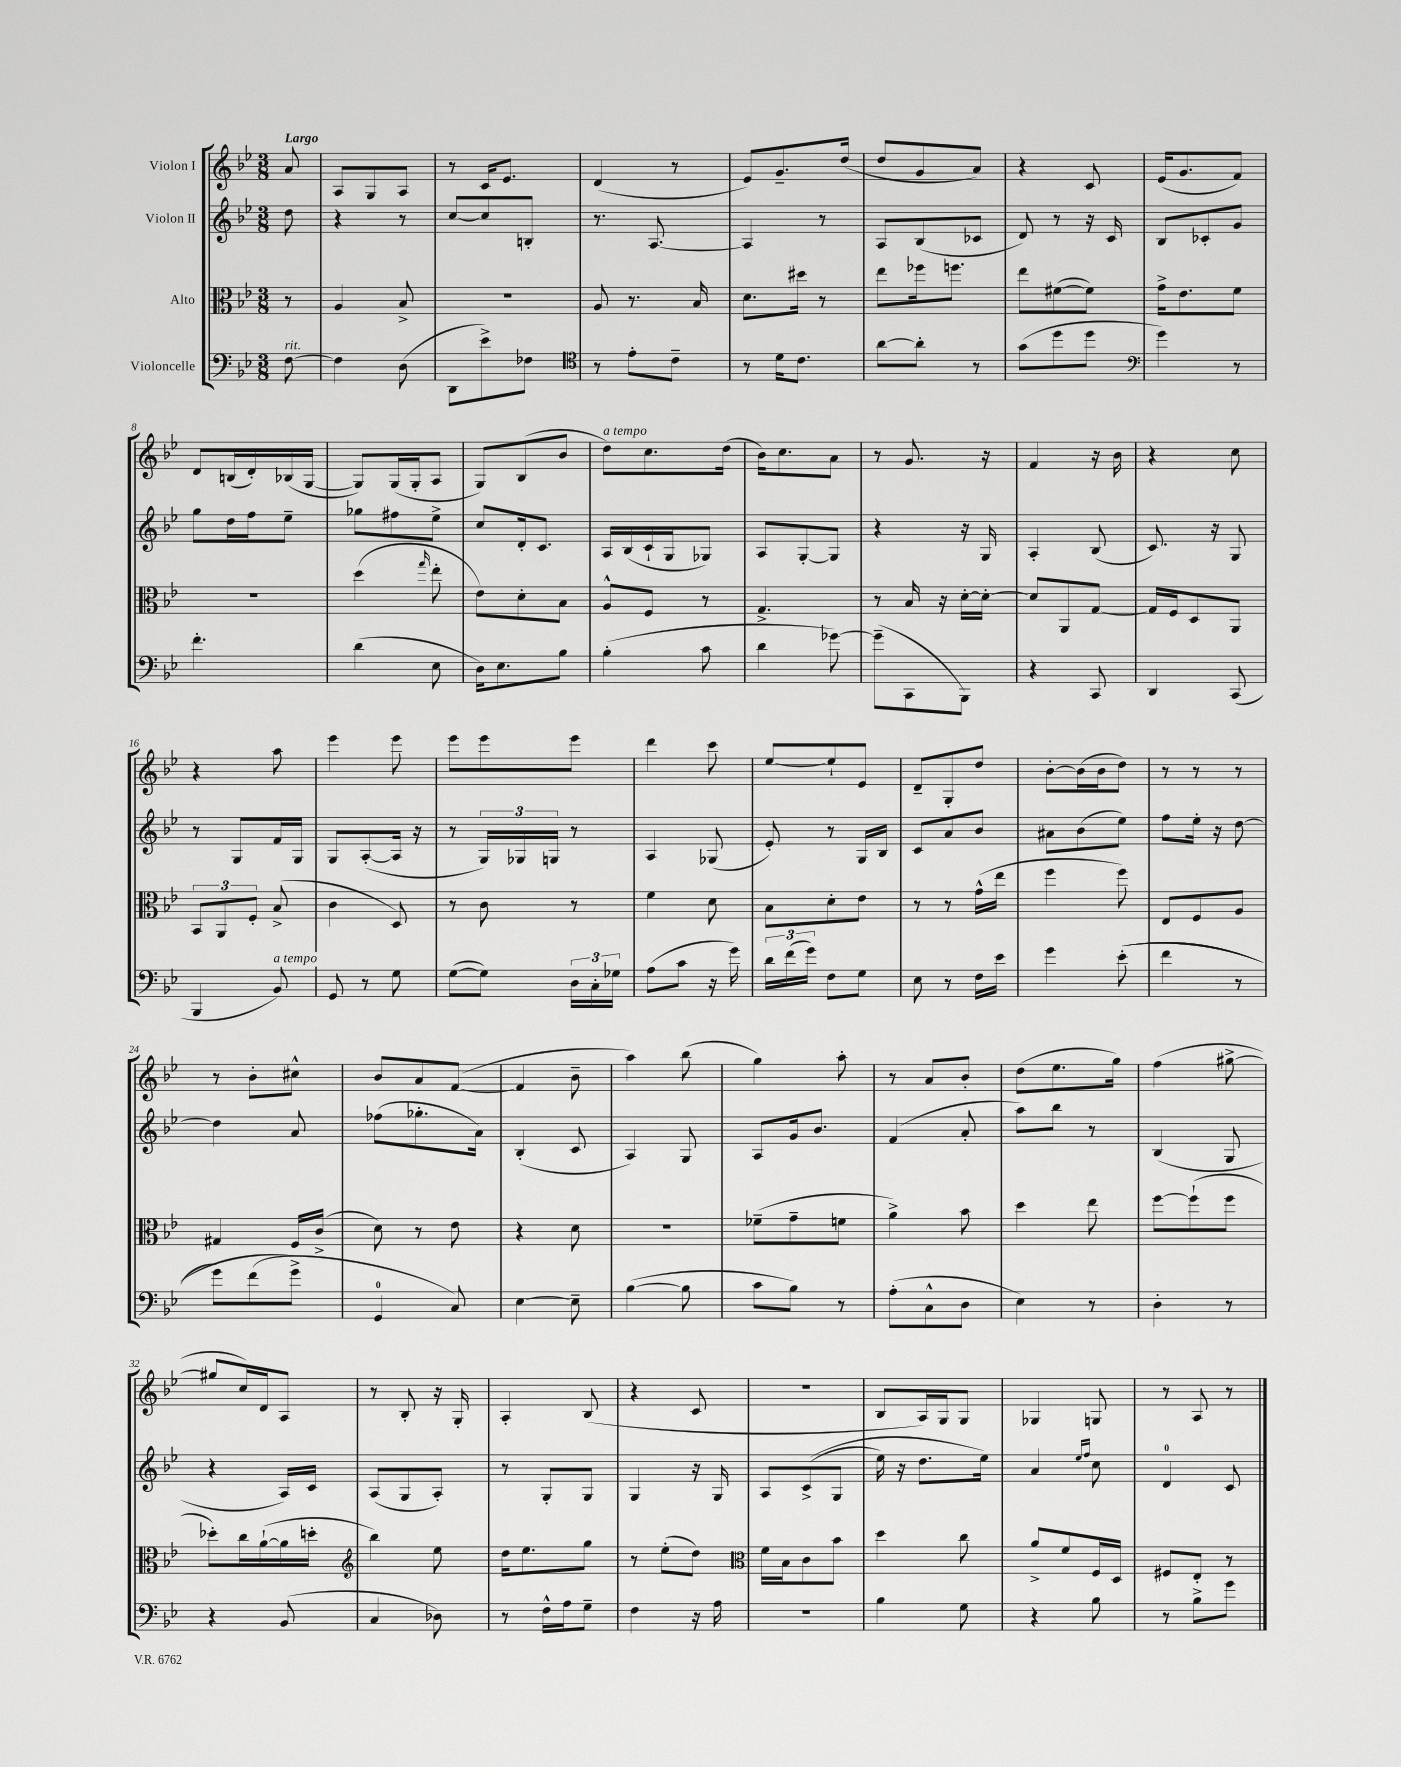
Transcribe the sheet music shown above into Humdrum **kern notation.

**kern	**kern	**kern	**kern
*staff4	*staff3	*staff2	*staff1
*clefF4	*clefC3	*clefG2	*clefG2
*k[b-e-]	*k[b-e-]	*k[b-e-]	*k[b-e-]
*M3/8	*M3/8	*M3/8	*M3/8
[8F\	8r	8dd\	8a/
=	=	=	=
4F\]	4A/	4r	8A/L
.	.	.	8G/
(8D\	8B-^/	8r	8A/J
=	=	=	=
8DD\L	4.r	[8cc/L	8r
8e-^\)	.	8cc/]	16c/LK
.	.	.	8.e-/J
8F-\J	.	8B'/J	.
=	=	=	=
*clefC4	*	*	*
8r	8A/	8.r	(4d/
8e-'\L	8.r	.	.
.	.	[8.A/	.
8c~\J	.	.	8r
.	16B-/	.	.
=	=	=	=
8r	8.d\L	4A/]	8e-/L)
16d\LK	.	.	8.g~/
8.c\J	16dd#\Jk	.	.
.	8r	8r	.
.	.	.	(16dd/Jk
=	=	=	=
[8a\L	8ee-\L	8A/L	8dd/L
8a'\]J	16ff-\k	(8B-/	8g/
.	8.ff\J	.	.
8r	.	8c-/J	8a/J)
=	=	=	=
(8g\L	8ee-\L	8d/)	4r
8dd\	([8f#\	8r	.
8dd\J	8f#\]J)	16r	8c/
.	.	16c/	.
=	=	=	=
*clefF4	*	*	*
4g\)	16g^\LK	8B-/L	(16e-/LK
.	8.e-\	.	8.g/
.	.	8c-'/	.
8r	8f\J	8g/J	8f/J)
=	=	=	=
4.f'\	4.r	8gg\L	8d/L
.	.	16dd\L	(16B/L
.	.	16ff\J	16d'/)
.	.	8ee-~\J	(16B-/
.	.	.	[16G/JJ
=	=	=	=
(4d\	(4dd\	8gg-\L	8G/]L)
.	.	8ff#\	(16G/L
.	.	.	16G'/J
.	16qqgg/	.	.
8E-\	8ee-'\	8ee-^\J	8A/J
=	=	=	=
16D\LK)	8e-\L)	8cc/L	8G/L)
8.E-\	.	.	.
.	8d'\	16d'/k	(8B-/
.	.	8.c/J	.
8B-\J	8B-\J	.	8b-/J
=	=	=	=
(4B-'\	8A^^/L	16A/LL	8dd\L)
.	.	(16B-/	.
.	8F/J	16c`/	8.cc\
.	.	16G/J	.
8c\	8r	8G-/J)	.
.	.	.	(16dd\Jk
=	=	=	=
4d\	4.G^/	8A/L	16b-\LK)
.	.	.	8.cc\
.	.	[8G'/	.
[8g-\)	.	8G/]J	8a\J
=	=	=	=
(8g-~\]L	8r	4r	8r
8CC\	16B-/	.	8.g/
.	16r	.	.
8BBB-\J)	[16d'\LL	16r	.
.	16d'\_JJ	16G/	16r
=	=	=	=
4r	8d/]L	4A'/	4f/
.	8AA/	.	.
8CC/	[8G/J	(8B-/	16r
.	.	.	16b-\
=	=	=	=
4DD/	16G/]LL	8.c/)	4r
.	16F/J	.	.
.	8D/	.	.
.	.	16r	.
(8CC/	8AA/J	8G/	8cc\
=	=	=	=
4BBB-/	12BB-/L	8r	4r
.	12AA/	.	.
.	.	8G/L	.
.	12F'/J	.	.
8BB-/)	(8B-^/	16f/L	8aa\
.	.	16G/JJ	.
=	=	=	=
8GG/	4c\	8G/L	4eee-\
8r	.	([8A'/	.
8G\	8D/)	16A/]Jk	8eee-\
.	.	16r	.
=	=	=	=
([8G\L	8r	8r	8eee-\L
8G\]J)	8c\	24G/LL)	8eee-\
.	.	24G-/	.
.	.	24G/JJ	.
24D\LL	8r	8r	8eee-\J
24C'\	.	.	.
24G-\JJ	.	.	.
=	=	=	=
(8A\L	4f\	4A/	4ddd\
8c\J	.	.	.
16r	8d\	(8G-/	8ccc\
16g\)	.	.	.
=	=	=	=
24d\LL	8B-\L	8e-'/)	[8ee-/L
(24f\	.	.	.
24g\JJ)	.	.	.
8F\L	8d'\	8r	8ee-`/]
8G\J	8e-\J	16G/LL	8e-/J
.	.	16B-/JJ	.
=	=	=	=
8E-\	8r	8c/L	8d~/L
8r	8r	8a/	8G'/
16F\LL	(16g^^\LL	8b-/J	8dd/J
16e-\JJ	16ee-\JJ	.	.
=	=	=	=
4g\	4ff\	8a#\L	[8b-'\L
.	.	(8b-\	(16b-\]L
.	.	.	16b-\J
&((8e-'\	8ff\)	8ee-\J)	8dd\J)
=	=	=	=
4f\	8E-/L	8ff\L	8r
.	8F/	16ee-'\Jk	8r
.	.	16r	.
8r	8A/J	[8dd\	8r
=	=	=	=
8g\L)	4G#/	4dd\]	8r
(8f\	.	.	8b-'\L
8g^\J&)	16F/LL	8a/	8cc#^^\J
.	(16c^/JJ	.	.
=	=	=	=
4GG/	8d\)	(8ff-\L	8b-/L
.	8r	8.gg-'\	8a/
8C/)	8e-\	.	([8f/J
.	.	16a\Jk)	.
=	=	=	=
[4E-\	4r	(4B-'/	4f/]
8E-~\]	8d\	8c/	8b-~\
=	=	=	=
([4B-\	4.r	4A/)	4aa\)
8B-\]	.	8G/	(8bb-\
=	=	=	=
8c\L	(8f-~\L	8A/L	4gg\)
8B-\J)	8g~\	16g/k	.
.	.	8.b-/J	.
8r	8f\J	.	8aa'\
=	=	=	=
(8A'\L	4a^\)	(4f/	8r
8C^^\	.	.	8a/L
8D\J	8b-\	8a'/	8b-'/J
=	=	=	=
4E-\)	4dd\	8aa\L)	(8dd\L
.	.	8bb-\J	8.ee-\
8r	8ee-\	8r	.
.	.	.	16gg\Jk)
=	=	=	=
4D'\	[8ff\L	(4B-/	(4ff\
.	(8ff`\]	.	.
8r	8ff\J	8G/	[8gg#^\
=	=	=	=
4r	8dd-'\L)	4r	8gg#/]L
.	16cc\L	.	16cc/L)
.	([16a`\	.	16d/J
(8BB-/	16a\]	16A/LL)	8A/J
.	16dd'\JJ	16c/JJ	.
=	=	=	=
*	*clefG2	*	*
4C/	4bb-\)	(8A/L	8r
.	.	8G/	8B-'/
8D-\)	8ee-\	8A'/J)	16r
.	.	.	16G'/
=	=	=	=
8r	16dd\LK	8r	4A'/
.	8.ee-\	.	.
16F^^\LL	.	8G'/L	.
16A\J	.	.	.
8G~\J	8gg\J	8G/J	(8B-/
=	=	=	=
4F\	8r	4G/	4r
.	(8ee-'\L	.	.
16r	8dd\J)	16r	8c/
16A\	.	16G/	.
=	=	=	=
*	*clefC3	*	*
4.r	16f\LL	8A/L	4.r
.	16B-\J	.	.
.	8c\	&((8c^/	.
.	8b-\J	8G/J	.
=	=	=	=
4B-\	4dd\	16ee-\)	8B-/L
.	.	16r	.
.	.	8.dd\L	16A/L)
.	.	.	16G/J
8G\	8cc\	.	8G/J
.	.	16ee-\Jk&)	.
=	=	=	=
4r	8a^/L	4a/	4G-/
.	8f/	.	.
.	.	16qqee-/LL	.
.	.	16qqff/JJ	.
8B-\	16F/L	8cc\	8G/
.	16D/JJ	.	.
=	=	=	=
8r	8F#/L	4d/	8r
8B-^\L	8E-'/J	.	8A/
8g\J	8r	8c/	8r
==	==	==	==
*-	*-	*-	*-
